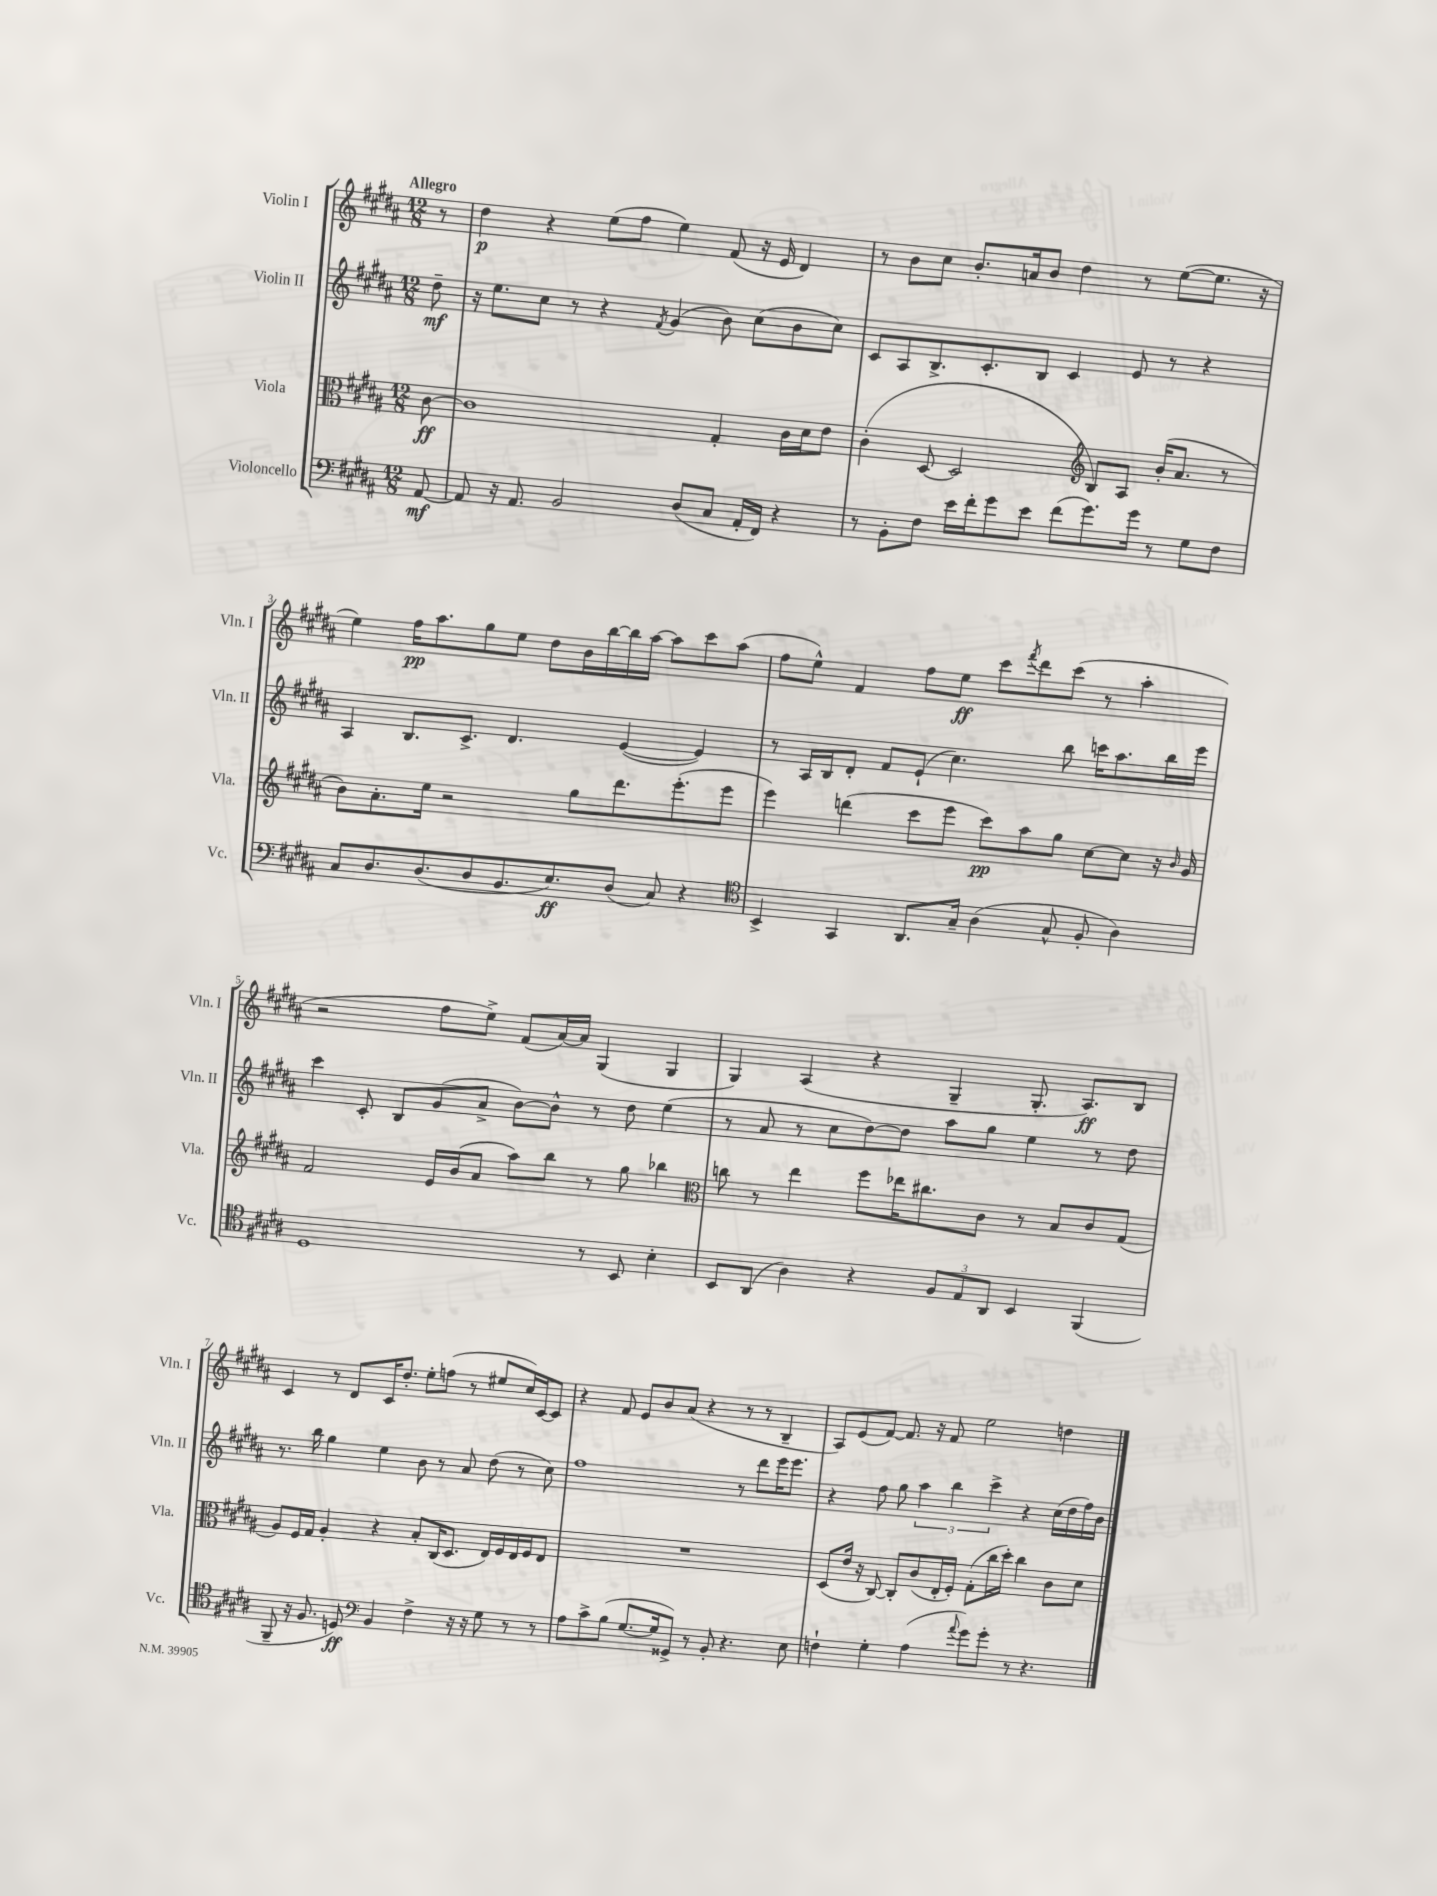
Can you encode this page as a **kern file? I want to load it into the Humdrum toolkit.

**kern	**kern	**kern	**kern
*staff4	*staff3	*staff2	*staff1
*clefF4	*clefC3	*clefG2	*clefG2
*k[f#c#g#d#a#]	*k[f#c#g#d#a#]	*k[f#c#g#d#a#]	*k[f#c#g#d#a#]
*M12/8	*M12/8	*M12/8	*M12/8
[8AA#	[8c#	8dd#~	8r
=	=	=	=
8AA#]	1c#]	16r	4dd#
.	.	8.ee	.
16r	.	.	.
8.AA#	.	.	.
.	.	8cc#	4r
2BB	.	8r	.
.	.	4r	(8ee
.	.	.	8ff#
.	.	8qf#	.
.	.	(4g#	4ee)
(8D#	.	.	.
8C#	4G#'	8b)	(8f#
16AA#'	.	(8cc#	16r
16FF#)	.	.	16e
4r	16c#	8b	4d#)
.	16d#	.	.
.	8e	8cc#)	.
=	=	=	=
8r	(4c#'	8c#	8r
8BB'	.	8A#	8b
8F#	[8D#	8.B^	8cc#
16e	2D#]	.	8.b'
16f#'	.	8.c#'	.
8g#	.	.	.
.	.	.	16a
8e	.	8B	8b
(8f#	.	4c#	4dd#
*	*clefG2	*	*
8.g#)	8B)	.	.
.	8A#	8e	8r
16g#	.	.	.
8r	(16b'	8r	([8ee
.	8.a#	.	.
8G#	.	4r	8.ee]
8F#	8r	.	.
.	.	.	16r
=	=	=	=
8C#	8b)	4A#	4ee)
8.D#	8.a#'	.	.
.	.	8.B	16ff#
(8.D#	16ee	.	8.aa#
.	2r	.	.
.	.	8.c#^	.
8D#	.	.	8gg#
8.BB	.	4.d#	8ee
.	.	.	8dd#
8.E)	.	.	.
.	8gg#	.	16b
.	.	.	[16bb
(8D#	8.ddd#	([4e	16bb]
.	.	.	[16aa#
8C#)	.	.	8aa#]
.	(8.eee'	.	.
4r	.	4e])	8ccc#
.	8eee	.	(8aa#
=	=	=	=
*clefC4	*	*	*
4BB^	4eee)	8r	8ff#
.	.	16A#	8ee^^)
.	.	16B	.
4GG#	(4ddd	8d#'	4f#
.	.	8f#	.
8.AA#	8ccc#	(8e`	8ff#
.	8eee	4.cc#)	8ee
16G#~	.	.	.
(4A#	8ccc#)	.	8ccc#
.	.	.	8qfff#
.	8aa#	.	8ddd#
8G#^^	8gg#	8bb	(8ccc#
8F#'	[8cc#	16ccc	8r
.	.	8.aa#	.
4A#)	8cc#]	.	4aa#'
.	16r	16bb	.
.	16qqb	.	.
.	16g#	16eee	.
=	=	=	=
1D#	2f#	4ccc#	2r
.	.	8c#'	.
.	.	8B	.
.	16e	(8g#	8ff#
.	(16b	.	.
.	8a#	8a#^	8ee^)
.	8aa#)	[8b)	(8f#
.	8bb	8b^^]	[16a#)
.	.	.	16a#]
8r	8r	8r	(4G#
8BB	8gg#	8dd#	.
4B'	4bb-	(4ee	4G#
=	=	=	=
*	*clefC3	*	*
8BB	8cc	8r	4G#)
(8AA#	8r	8a#	.
4A#)	4ee	8r	(4A#
.	.	8cc#	.
4r	8ff#	[8dd#)	4r
.	16ee-	8dd#]	.
.	8.cc#	.	.
12F#	.	8aa#	4G#~
12E	.	.	.
.	8c#	8gg#	.
12AA#	.	.	.
4BB	8r	4ee	8.G#'
.	8B	.	.
.	.	.	8.A#)
(4FF#	8c#	8r	.
.	(8G#	8dd#	8B
=	=	=	=
8FF#~	8A#)	8.r	4c#
16r	16F#	.	.
8.F#	16G#	16bb	.
.	4A#'	4gg#	8r
8D)	.	.	8d#
*clefF4	*	*	*
4BB	4r	4ee	16c#
.	.	.	8.dd#'
4F#^	8B'	8b	8ee'
.	(16C#	8r	(8ff
.	8.D#	.	.
16r	.	8a#	8r
16r	.	.	.
8G#	16E)	(8dd#	8ee#
.	16F#	.	.
8r	16E	8r	16cc#)
.	16F#	.	[16c#
8r	8E	8cc#)	8c#]
=	=	=	=
8A#	1.r	1ff#	4r
8c#^	.	.	.
(8B	.	.	8f#
[8.G#	.	.	8e
.	.	.	8b
16G#]	.	.	.
8GG##^)	.	.	(8a#
8r	.	.	4r
8BB'	.	.	.
4.r	.	8r	8r
.	.	8ddd#	8r
.	.	16eee	4B~
.	.	8.eee	.
8E	.	.	.
=	=	=	=
4F`	(8D#	4r	8A#)
.	16e	.	(8e
.	16r	.	.
4G#'	[8C#)	8ff#	[8f#)
.	8C#']	8gg#	8.f#]
(4A#	(8c#	6aa#	.
.	.	.	16r
.	16E'	.	8f#
.	.	6bb	.
.	16F#')	.	.
8qqa#	.	.	.
8g#)	(8G#'	.	2ee
.	.	6ccc#^	.
8g#'	16cc#	.	.
.	16dd#')	.	.
8r	4cc#	4r	.
4.r	.	.	.
.	8c#	(16cc#	4dd
.	.	16dd#	.
.	8d#	16ff#)	.
.	.	16b	.
==	==	==	==
*-	*-	*-	*-
